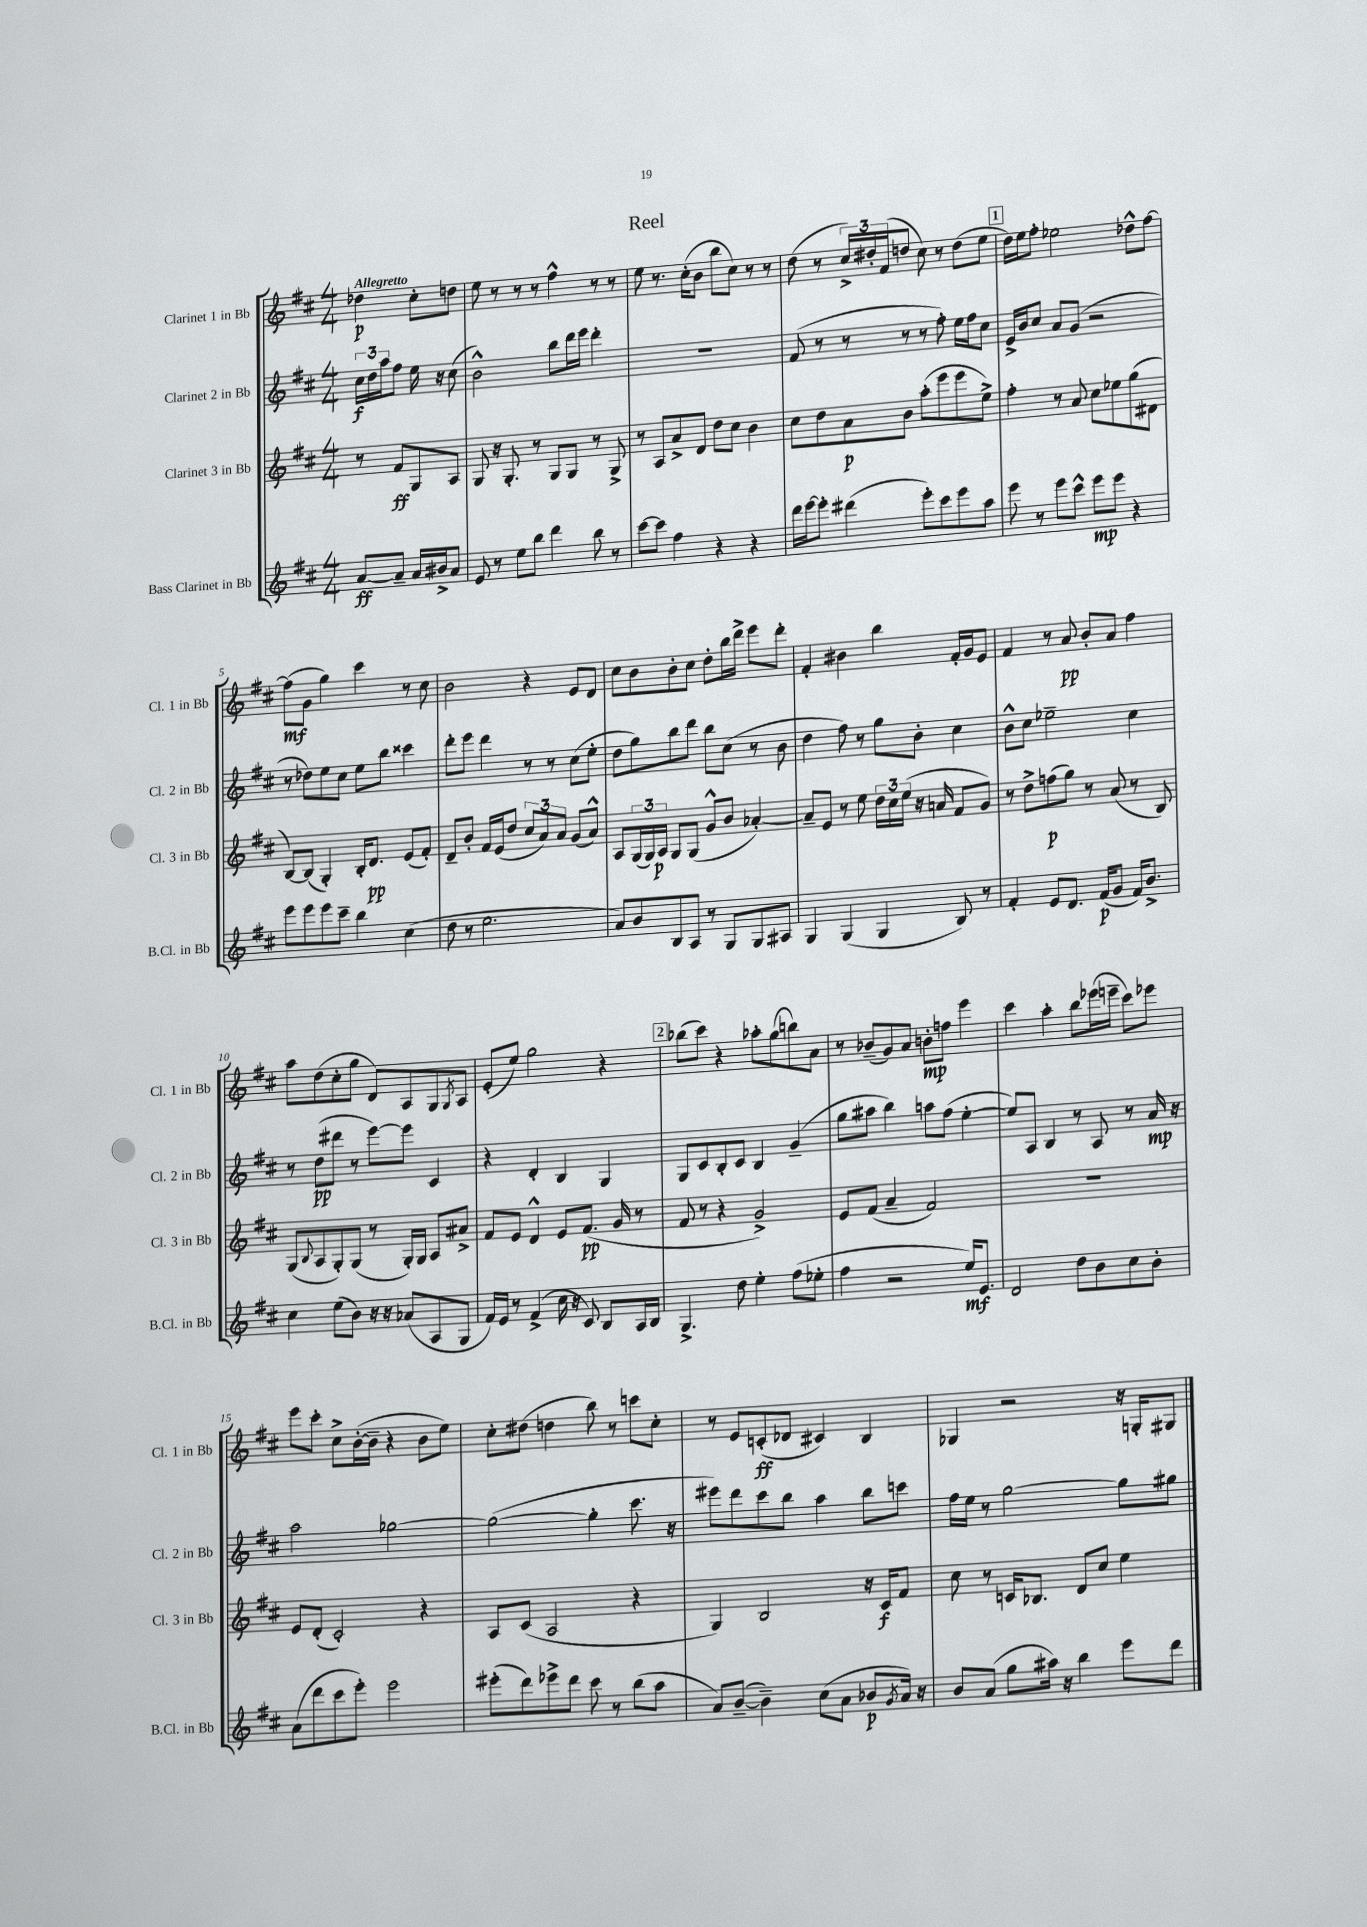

**kern	**dynam	**kern	**dynam	**kern	**dynam	**kern	**dynam
*part4	*part4	*part3	*part3	*part2	*part2	*part1	*part1
*staff4	*staff4	*staff3	*staff3	*staff2	*staff2	*staff1	*staff1
*I"Bass Clarinet in Bb	*	*I"Clarinet 3 in Bb	*	*I"Clarinet 2 in Bb	*	*I"Clarinet 1 in Bb	*
*I'B.Cl. in Bb	*	*I'Cl. 3 in Bb	*	*I'Cl. 2 in Bb	*	*I'Cl. 1 in Bb	*
*clefG2	*	*clefG2	*	*clefG2	*	*clefG2	*
*k[f#c#]	*	*k[f#c#]	*	*k[f#c#]	*	*k[f#c#]	*
*M4/4	*	*M4/4	*	*M4/4	*	*M4/4	*
=	=	=	=	=	=	=	=
!	!	!	!	!	!	!LO:TX:a:B:t=Allegretto	!
[8a/L	ff	8r	.	24cc#\LL	f	4dd-X\	p
.	.	.	.	24dd\	.	.	.
.	.	.	.	24aa\J	.	.	.
8a~/J]	.	8f#/L	ff	8ff#\J	.	.	.
16a/LL	.	8G/	.	16ee\	.	8cc#'\L	.
16b#X^/J	.	.	.	16r	.	.	.
8a/J	.	8A/J	.	(8cc#\	.	8ddn\J	.
=1	=1	=1	=1	=1	=1	=1	=1
8e/	.	8G/	.	2b^^\)	.	8ee\	.
8r	.	16r	.	.	.	8r	.
.	.	8.G'/	.	.	.	.	.
8ee\L	.	.	.	.	.	8r	.
8bb\J	.	8r	.	.	.	8r	.
4ddd\	.	8G/L	.	8bb\L	.	4ff#^^\	.
.	.	8G/J	.	16ddd\L	.	.	.
.	.	.	.	16eee\JJ	.	.	.
8bb\	.	8r	.	4ddd'\	.	8r	.
8r	.	8G^/	.	.	.	8r	.
=2	=2	=2	=2	=2	=2	=2	=2
[8ccc#\L	.	8r	.	1r	.	8ee\	.
8ccc#\J]	.	8A/L	.	.	.	8.r	.
4ff#\	.	8a^/	.	.	.	.	.
.	.	.	.	.	.	(16cc#'\KL	.
.	.	8d/J	.	.	.	8b\J	.
4r	.	8dd\L	.	.	.	8bb\L	.
.	.	8cc#\J	.	.	.	8cc#\J)	.
4r	.	4b\	.	.	.	8r	.
.	.	.	.	.	.	8r	.
=3	=3	=3	=3	=3	=3	=3	=3
16ddd\LL	.	8cc#\L	.	(8f#/	.	(8dd\	.
[16eee\J	.	.	.	.	.	.	.
8eee'\J]	.	8dd\	.	8r	.	8r	.
(4ddd#X\	.	8a\	p	8r	.	24cc#^/LL)	.
.	.	.	.	.	.	24dd#X'/	.
.	.	.	.	.	.	(24f#/J	.
.	.	8b\J	.	8r	.	8ddn/J	.
8eee'\L)	.	(8aa'\L	.	8r	.	8cc#\)	.
8ccc#\	.	8eee\	.	8ff#'\)	.	8r	.
8eee\	.	8eee\	.	16ee\LL	.	(8dd\L	.
.	.	.	.	16ff#\J	.	.	.
8aa\J	.	8ee^\J)	.	8cc#\J	.	8ee\J	.
!!LO:REH:place=s1:t=1
=4	=4	=4	=4	=4	=4	=4	=4
8eee\	.	4ff#'\	.	16e^/LL	.	16dd\LL)	.
.	.	.	.	16b/J	.	16ee\J	.
8r	.	.	.	8cc#/J	.	8ff#'\J	.
8eee\L	.	8r	.	8a/L	.	2ee-X\	.
8ccc#^^\J	.	8a/	.	(8g/J	.	.	.
8eee\L	mp	8cc#\L	.	2r	.	.	.
8eee\J	.	8ee-X\	.	.	.	.	.
4r	.	(8gg\	.	.	.	8dd-X^^\L	.
.	.	8d#X\J	.	.	.	[8ff#\J	.
!!LO:LB:g=z
=5	=5	=5	=5	=5	=5	=5	=5
8eee\L	.	[8B/L)	.	8r	.	(8ff#\L]	mf
8eee\	.	(8B/J]	.	8dd-X\L)	.	8g\J	.
8eee\	.	4G'/)	.	8ee\	.	4gg\)	.
8ccc#~\J	.	.	.	8cc#\J	.	.	.
4bb\	.	16B'/KL	.	8ee\L	.	4ccc#\	.
.	.	8.d/J	pp	.	.	.	.
.	.	.	.	8bb\J	.	.	.
(4cc#\	.	(8e/L	.	4ccc##X\	.	8r	.
.	.	8f#'/J)	.	.	.	8cc#\	.
=6	=6	=6	=6	=6	=6	=6	=6
8dd\	.	8d~/L	.	8ddd'\L	.	2b\	.
8r	.	8b'/J	.	8eee\J	.	.	.
2.ee\	.	16f#/LL	.	4ddd\	.	.	.
.	.	(16e/J	.	.	.	.	.
.	.	8dd/J	.	.	.	.	.
.	.	12cc#/L	.	8r	.	4r	.
.	.	12a/)	.	.	.	.	.
.	.	.	.	8r	.	.	.
.	.	12a/J	.	.	.	.	.
.	.	(8g/L	.	(8cc#\L	.	8e/L	.
.	.	8a^^/J)	.	8ee'\J	.	8d/J	.
=7	=7	=7	=7	=7	=7	=7	=7
8a/L)	.	8A/L	.	8dd\L	.	8cc#\L	.
8b/	.	(24G/L	.	8gg\)	.	8b\	.
.	.	24G/)	.	.	.	.	.
.	.	24A/JJ	p	.	.	.	.
8B/	.	8G/L	.	8bb\	.	8b'\	.
8A/J	.	(8G/J	.	8ddd\J	.	8cc#\J	.
8r	.	8g^^/L	.	8bb\L	.	8dd'\L	.
8G/L	.	8b/J	.	(8cc#\J	.	16bb\L	.
.	.	.	.	.	.	16ddd^\JJ	.
8G/	.	[4a-X'/)	.	8r	.	8eee\L	.
8A#X/J	.	.	.	8b\	.	8ddd'\J	.
=8	=8	=8	=8	=8	=8	=8	=8
4G/	.	8a-~/L]	.	4dd\	.	4f#'/	.
.	.	8e/J	.	.	.	.	.
(4G/	.	8r	.	8ff#\)	.	4b#X\	.
.	.	8ee\	.	8r	.	.	.
4G/	.	24dd\LL	.	8gg\L	.	4bb\	.
.	.	24cc#\	.	.	.	.	.
.	.	(24ee\JJ	.	.	.	.	.
.	.	16r	.	8b'\J	.	.	.
.	.	16an/	.	.	.	.	.
8B/)	.	8f#/L	.	4cc#\	.	16f#'/LL	.
.	.	.	.	.	.	16g/J	.
8r	.	8g/J)	.	.	.	8e/J	.
=9	=9	=9	=9	=9	=9	=9	=9
4f#'/	.	8r	.	8b^^\L	.	4f#/	.
.	.	8dd^\L	.	8cc#\J	.	.	.
8e/L	.	(8ffn\	p	2ee-X~\	.	8r	.
8.d/J	.	8gg\J)	.	.	.	8a/	pp
.	.	8r	.	.	.	8b'/L	.
(16f#/KL	p	.	.	.	.	.	.
8g/J	.	(8a/	.	.	.	8a/J	.
16f#/KL)	.	8r	.	4cc#\	.	4ff#\	.
8.b^/J	.	.	.	.	.	.	.
.	.	8B/)	.	.	.	.	.
!!LO:LB:g=z
=10	=10	=10	=10	=10	=10	=10	=10
4cc#\	.	(8G/L	.	8r	.	8aa\L	.
.	.	8qqB/	.	.	.	.	.
.	.	8A/	.	(8dd\L	pp	(8dd\	.
(8ee\L	.	8G'/)	.	8ddd#X\J	.	8cc#'\	.
8b\J)	.	(8G/J	.	8r	.	8gg\J	.
16r	.	8r	.	[8eee\L)	.	8d/L)	.
16r	.	.	.	.	.	.	.
(8a-X/L	.	16G'/LL)	.	8eee\J]	.	8A/	.
.	.	16G/JJ	.	.	.	.	.
8A/	.	8A/L	.	4c#/	.	8G/	.
.	.	.	.	.	.	8qG/	.
8G/J	.	8a#X^/J	.	.	.	8A/J	.
=11	=11	=11	=11	=11	=11	=11	=11
16f#/LL)	.	8f#/L	.	4r	.	(8e'/L	.
16e/JJ	.	.	.	.	.	.	.
8r	.	8e/J	.	.	.	8ee/J)	.
(4f#^/	.	4d^^/	.	4d'/	.	2gg\	.
16cc#\	.	8e/L	.	4B/	.	.	.
16r	.	.	.	.	.	.	.
8c#/)	.	(8.f#/J	pp	.	.	.	.
8B/L	.	.	.	4G/	.	4r	.
.	.	16g/	.	.	.	.	.
16A/L	.	8r	.	.	.	.	.
16B/JJ	.	.	.	.	.	.	.
!!LO:REH:place=s1:t=2
=12	=12	=12	=12	=12	=12	=12	=12
4.G^/	.	8f#/	.	8G/L	.	(8bb-X\L	.
.	.	8r	.	8c#/	.	8ccc#\J)	.
.	.	4r	.	8B'/	.	4r	.
8dd\	.	.	.	8c#/J	.	.	.
4ee'\	.	2g^/)	.	4B/	.	8aa-X'\L	.
.	.	.	.	.	.	(8gg\	.
(8ff#\L	.	.	.	(4g~/	.	8bbn\)	.
8ee-X'\J	.	.	.	.	.	8a\J	.
=13	=13	=13	=13	=13	=13	=13	=13
4ff#\	.	8e/L	.	8gg\L	.	8r	.
.	.	(8f#/J	.	8aa#X\J	.	(8b-X~/L	.
2r	.	4a~/	.	4bb\)	.	8g/)	.
.	.	.	.	.	.	8a/J	.
.	.	2f#/)	.	8aan\L	.	8bn'\L	mp
.	.	.	.	(8ff#\J	.	8ffn\J	.
16ee/KL)	mf	.	.	[4ee'\	.	4eee\	.
8.e/J	.	.	.	.	.	.	.
=14	=14	=14	=14	=14	=14	=14	=14
2d/	.	1r	.	8ee/L])	.	4ccc#\	.
.	.	.	.	8A/J	.	.	.
.	.	.	.	4B/	.	4aa'\	.
8dd\L	.	.	.	8r	.	8bb\L	.
8b\	.	.	.	8A/	.	(16eee-X\L	.
.	.	.	.	.	.	16eeen~\JJ	.
8cc#\	.	.	.	8r	.	8ccc#\L)	.
8b'\J	.	.	.	16a/	mp	8eee-X\J	.
.	.	.	.	16r	.	.	.
!!LO:LB:g=z
=15	=15	=15	=15	=15	=15	=15	=15
(8a\L	.	8e/L	.	2aa\	.	8eee\L	.
8ddd\	.	(8d'/J	.	.	.	8ccc#'\J	.
8ccc#\	.	2c#'/)	.	.	.	8cc#^\L	.
8eee'\J)	.	.	.	.	.	([16b'\L	.
.	.	.	.	.	.	16b~\JJ]	.
2eee\	.	.	.	[2gg-X\	.	4r	.
.	.	4r	.	.	.	8b\L	.
.	.	.	.	.	.	8ee\J)	.
=16	=16	=16	=16	=16	=16	=16	=16
(8eee#X'\L	.	8A/L	.	(2gg-\_	.	8cc#'\L	.
8ddd\)	.	(8c#/J	.	.	.	(8dd#X\J	.
8eee-X^\	.	2A/	.	.	.	4ddn\	.
8ddd\J	.	.	.	.	.	.	.
8ccc#\	.	.	.	4gg-'\]	.	8bb\)	.
8r	.	.	.	.	.	8r	.
(8bb\L	.	4r	.	8.ccc#\	.	8cccn\L	.
8aa\J	.	.	.	.	.	8cc#'\J	.
.	.	.	.	16r	.	.	.
=17	=17	=17	=17	=17	=17	=17	=17
8a/L)	.	4G/)	.	8eee#X\L)	.	8r	.
([8b~/J	.	.	.	8ddd\	.	8e/L	.
4b~\])	.	2B/	.	8ccc#\	.	(8cn'/	ff
.	.	.	.	8bb\J	.	8d-X/J	.
(8cc#\L	.	.	.	4aa\	.	4c#X/)	.
8a\J	.	.	.	.	.	.	.
8b-X/L	p	16r	.	8bb\L	.	4B/	.
.	.	16c#/KL	f	.	.	.	.
8qg/	.	.	.	.	.	.	.
16a/Jk)	.	8f#/J	.	8cccn\J	.	.	.
16r	.	.	.	.	.	.	.
=18	=18	=18	=18	=18	=18	=18	=18
8b/L	.	8cc#\	.	16ff#\LL	.	4G-X/	.
.	.	.	.	16ee\JJ	.	.	.
(8a/J	.	8r	.	8r	.	.	.
8gg\L	.	16cn/KL	.	[2gg\	.	2r	.
.	.	8.B-X/J	.	.	.	.	.
16aa#X\Jk)	.	.	.	.	.	.	.
16r	.	.	.	.	.	.	.
4bb\	.	8d/L	.	.	.	.	.
.	.	8cc#/J	.	.	.	.	.
8eee\L	.	4ee\	.	8gg\L]	.	16r	.
.	.	.	.	.	.	16Gn'/KL	.
8ddd\J	.	.	.	8gg#X\J	.	8G#X/J	.
==	==	==	==	==	==	==	==
*-	*-	*-	*-	*-	*-	*-	*-
